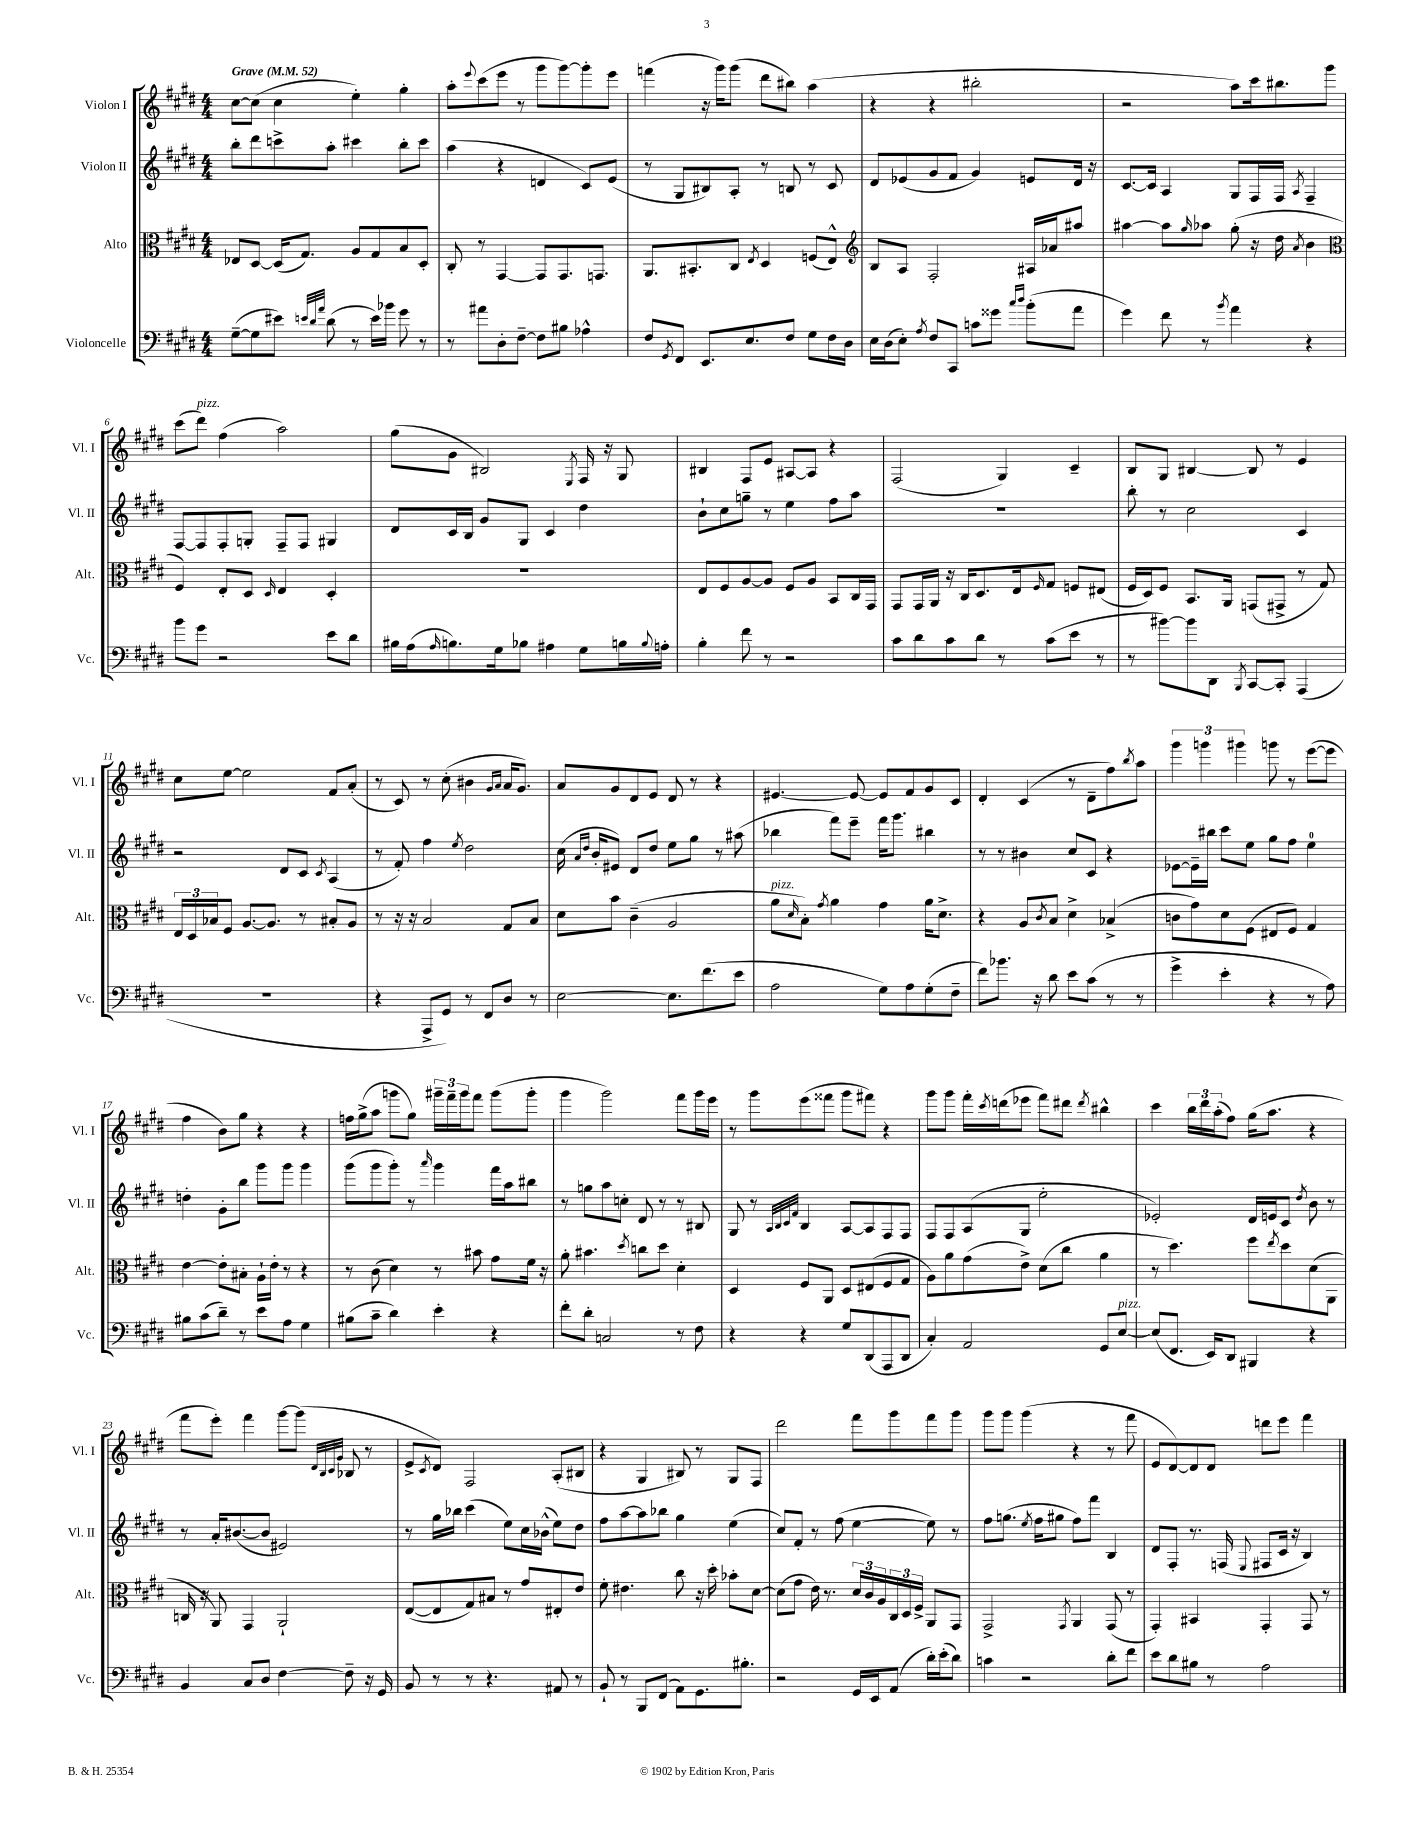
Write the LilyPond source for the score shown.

<<
\new StaffGroup <<
\new Staff = "s0" \with { instrumentName = "Violon I" shortInstrumentName = "Vl. I" } {
    \clef treble \key e \major \numericTimeSignature \time 4/4 \tempo "Grave" 4 = 52
    cis''8~ cis''8( cis''4 e''4-.) gis''4-. |
    a''8-. \appoggiatura { e'''8 } cis'''8( e'''8 r8 gis'''8 gis'''8~) gis'''8-. e'''8 |
    f'''4( r16 gis'''16) gis'''8( dis'''8 bis''8) a''4( |
    r4 r4 bis''2-. |
    r2 a''8) cis'''16 bis''8. gis'''8 |
    cis'''8( dis'''8^\markup { \italic "pizz." }) fis''4( a''2) |
    gis''8( gis'8 bis2) \acciaccatura { e8 } fis16 r16 gis8 |
    bis4 fis8 e'8 ais8~ ais8 r4 |
    fis2( gis4) cis'4-- |
    b8 gis8 bis4~ bis8 r8 e'4 |
    cis''8 e''8~ e''2 fis'8 a'8-.( |
    r8 cis'8) r8 cis''8-.( bis'4 \grace { gis'16 a'16 } a'16 gis'8.) |
    a'8 gis'8 dis'8 e'8 dis'8 r8 r4 |
    eis'4.~ eis'8~ eis'8 fis'8 gis'8 cis'8 |
    dis'4-. cis'4( r8 dis'8-- fis''8) \acciaccatura { b''8 } a''8 |
    \tuplet 3/2 { gis'''4 g'''4 gis'''4 } g'''8 r8 e'''8~( e'''8 |
    fis''4 b'8) gis''8 r4 r4 |
    f''16 gis''16->( a''8 g'''8 gis''8) \tuplet 3/2 { gis'''16-- fis'''16-- gis'''16 } fis'''8 gis'''8( gis'''8-. |
    gis'''4 gis'''2) fis'''8 gis'''16 e'''16 |
    r8 gis'''8 e'''8( fisis'''8 gis'''8 fis'''8) r4 |
    gis'''8 gis'''8 fis'''16-. \acciaccatura { cis'''8 } d'''16( ees'''8 fis'''8) dis'''8 \acciaccatura { dis'''8 } bis''4-^ |
    cis'''4 \tuplet 3/2 { b''16 dis'''16 a''16-.( } fis''8) gis''16( a''8. r4 |
    fis'''8 e'''8-.) fis'''4 gis'''8~ gis'''8( \grace { dis'32 b32 cis'32 gis'32 } bes8 r8 |
    e'8-> \acciaccatura { cis'8 } dis'8) fis2 a8-.( bis8 |
    r4 gis4 bis8) r8 gis8 fis8 |
    dis'''2 fis'''8 gis'''8 fis'''8 gis'''8 |
    gis'''8 gis'''8 gis'''4( r4 r8 fis'''8 |
    e'8 dis'8~) dis'8 dis'8 d'''8 e'''8 fis'''4 \bar "|." |
}
\new Staff = "s1" \with { instrumentName = "Violon II" shortInstrumentName = "Vl. II" } {
    \clef treble \key e \major \numericTimeSignature \time 4/4
    b''8-. dis'''8 c'''8-> a''8-. cis'''4 b''8-. cis'''8 |
    a''4( r4 d'4 cis'8) e'8( |
    r8 gis8 bis8) a8-. r8 b8 r8 cis'8 |
    dis'8 ees'8( gis'8 fis'8 gis'4) e'8 dis'16 r16 |
    cis'8.~ cis'16 a4 gis8 fis16 fis16 \acciaccatura { a8 } fis4-- |
    fis8~ fis8 fis8-. g8-. fis8-- fis8 gis4 |
    dis'8 cis'16 b16 gis'8 gis8 cis'4 dis''4 |
    b'8-! cis''8 g''8-- r8 e''4 fis''8 a''8 |
    R1 |
    b''8-. r8 cis''2 cis'4 |
    r2 dis'8 cis'8 \acciaccatura { cis'8 } a4( |
    r8 fis'8-.) fis''4 \acciaccatura { e''8 } dis''2 |
    cis''16( \grace { a'16 dis''16 } b'16-. eis'8) dis'8 dis''8 e''8 gis''8 r8 ais''8( |
    bes''4 fis'''8) e'''8-- fis'''16 gis'''8. bis''4 |
    r8 r8 bis'4 cis''8 cis'8 r4 |
    ees'8~ ees'16-- bis''16 cis'''8 e''8 gis''8 fis''8 e''4-0 |
    d''4-. gis'8-. b''8 gis'''8 gis'''8 gis'''4 |
    gis'''8( gis'''8 gis'''8-.) r8 \grace { a'''16 } gis'''4 fis'''16 a''16 bis''8 |
    r8 g''8 a''8 c''8-. dis'8 r8 r8 bis8 |
    gis8 r8 \grace { a32 b32 cis'32 fis'32 } b4 a8~ a8 fis8 fis8 |
    fis8 fis8 a8( gis8 e''2-. |
    ees'2-.) dis'16 e'16 cis'8 \acciaccatura { dis''8 } b'8 r8 |
    r8 a'16-. bis'8.~( bis'8 eis'2) |
    r8 gis''16 bes''16 cis'''4( e''8) cis''16 bes'16-^( e''8) dis''8 |
    fis''8 a''8~ a''8 bes''8 gis''4 e''4( |
    cis''8) fis'8-. r8 fis''8( e''4~ e''8) r8 |
    fis''8 g''8.( \acciaccatura { e''8 } fis''16 gis''8 fis''8) fis'''8 b4 |
    dis'8 fis8-. r8. f16( \appoggiatura { e8 } fis8 cis'16 r16 b4) \bar "|." |
}
\new Staff = "s2" \with { instrumentName = "Alto" shortInstrumentName = "Alt." } {
    \clef alto \key e \major \numericTimeSignature \time 4/4
    ees8 dis8~ dis16( gis8.) a8 gis8 b8 dis8-. |
    cis8-. r8 gis,4~ gis,8 gis,8. g,8. |
    a,8. bis,8.-. cis8 \acciaccatura { e8 } dis4 f8( e8-^) |
    \clef treble b8 a8 fis2-. ais16 aes'16 ais''8 |
    ais''4~ ais''8 \grace { gis''16 } aes''8 gis''8-.( r16 dis''16 \acciaccatura { a'8 } b'4 |
    \clef alto fis4) e8-. dis8 \grace { dis16 } e4 dis4-. |
    R1 |
    e8 fis8 a8~ a8 fis8 a8 b,8 cis16 gis,16 |
    gis,8 gis,16 a,16 r16 cis16 dis8. e16 \grace { fis16 } gis8 f8 eis8( |
    fis16 dis16) fis8 b,8. a,16 g,8( gis,8-> r8 gis8) |
    \tuplet 3/2 { e16 dis16 bes16 } fis8 a8.~ a8. r8 bis8-. a8 |
    r8 r16 r16 b2 gis8 b8 |
    dis'8 b'8 cis'4--( a2 |
    a'8^\markup { \italic "pizz." } \grace { dis'16 } b8-.) \acciaccatura { gis'8 } a'4 gis'4 a'16 dis'8.-> |
    r4 a8 \acciaccatura { cis'8 } b8 dis'4-> bes4->( |
    c'8 gis'8) dis'8 fis8( eis8 fis8) gis4 |
    e'4~ e'8-. bis8-. a16-! e'16-. r8 r4 |
    r8 cis'8( dis'4) r8 bis'8 gis'8 fis'16 r16 |
    a'8-. bis'4. \acciaccatura { dis''8 } c''8 dis''8 dis'4-. |
    dis4 fis8 a,8 dis8 eis8( fis8 gis8 |
    a8) a'8 gis'8( e'8->) dis'8( cis''8 a'4 |
    r8 dis''4.) fis''8 \acciaccatura { e''8 } dis''8 dis'8( a,8 |
    c16 r16 a,8) gis,4 a,2-! |
    e8~( e8 gis8) bis8 r8 gis'8 eis8-. e'8 |
    fis'8-. eis'4. cis''8 r16 dis''16-. bes'8-. dis'8~ |
    dis'8( gis'8 e'16) r8. \tuplet 3/2 { dis'16 cis'16 a16 } \tuplet 3/2 { cis16 dis16 fis16-> } a,8 gis,8 |
    gis,2-> \acciaccatura { gis,8 } a,4 gis,8( r8 |
    gis,4-.) bis,4 gis,4-. gis,8 r8 \bar "|." |
}
\new Staff = "s3" \with { instrumentName = "Violoncelle" shortInstrumentName = "Vc." } {
    \clef bass \key e \major \numericTimeSignature \time 4/4
    gis8~--( gis8 eis'8) \grace { e'32 dis'32 a'32 } dis'8( r8 e'16) bes'16 gis'8 r8 |
    r8 ais'8 dis8-. fis8~-- fis8 bis8 aes4-^ |
    fis8 \acciaccatura { gis,8 } fis,8 e,8. e8. fis8 gis8 fis16 dis16 |
    e16 dis16( e8-.) \acciaccatura { a8 } fis8 cis,8 c'8 gisis'8 \grace { cis''16 dis''16 } b'8-.( a'8 |
    gis'4) fis'8 r8 \acciaccatura { b'8 } a'4 r4 |
    b'8 gis'8 r2 e'8 dis'8 |
    bis16 a16( \grace { a16 } b8.) gis16 bes8 ais4 gis8 b16 \appoggiatura { b8 } a16-. |
    b4-. fis'8 r8 r2 |
    cis'8 dis'8 cis'8 dis'8 r8 cis'8( e'8 r8 |
    r8 bis'8~) bis'8 dis,8 \acciaccatura { b,,8 } cis,8~ cis,8-. a,,4( |
    R1 |
    r4 a,,8-> gis,8) r8 fis,8 dis8 r8 |
    e2~ e8. fis'8.( e'8 |
    a2 gis8) a8 gis8-.( fis8-- |
    fis'8) bes'8. r16 dis'8 e'8 cis'8( r8 r8 |
    gis'4-> e'4-. r4 r8 a8) |
    bis8 cis'8( dis'8--) r8 e'8 a8 gis4 |
    bis8( cis'8-- dis'4) e'4-. r4 |
    fis'8-. dis'8-. c2 r8 fis8 |
    r4 r4 gis8 dis,8( a,,8 dis,8 |
    cis4-.) a,2 gis,8 e8~^\markup { \italic "pizz." } |
    e8( fis,8. e,16) dis,8 bis,,4 r4 |
    b,4 cis8 dis8 fis4~ fis8-- r16 gis,16 |
    b,8 r8 r8 r4. ais,8 r8 |
    b,8-! r8 b,,8 fis,8( a,8) gis,8. bis8.-. |
    r2 gis,16 e,16 a,8( dis'16-.) e'16-.( dis'8) |
    c'4 r2 dis'8-. fis'8 |
    e'8 dis'8 bis8 r8 a2 \bar "|." |
}
>>
>>
